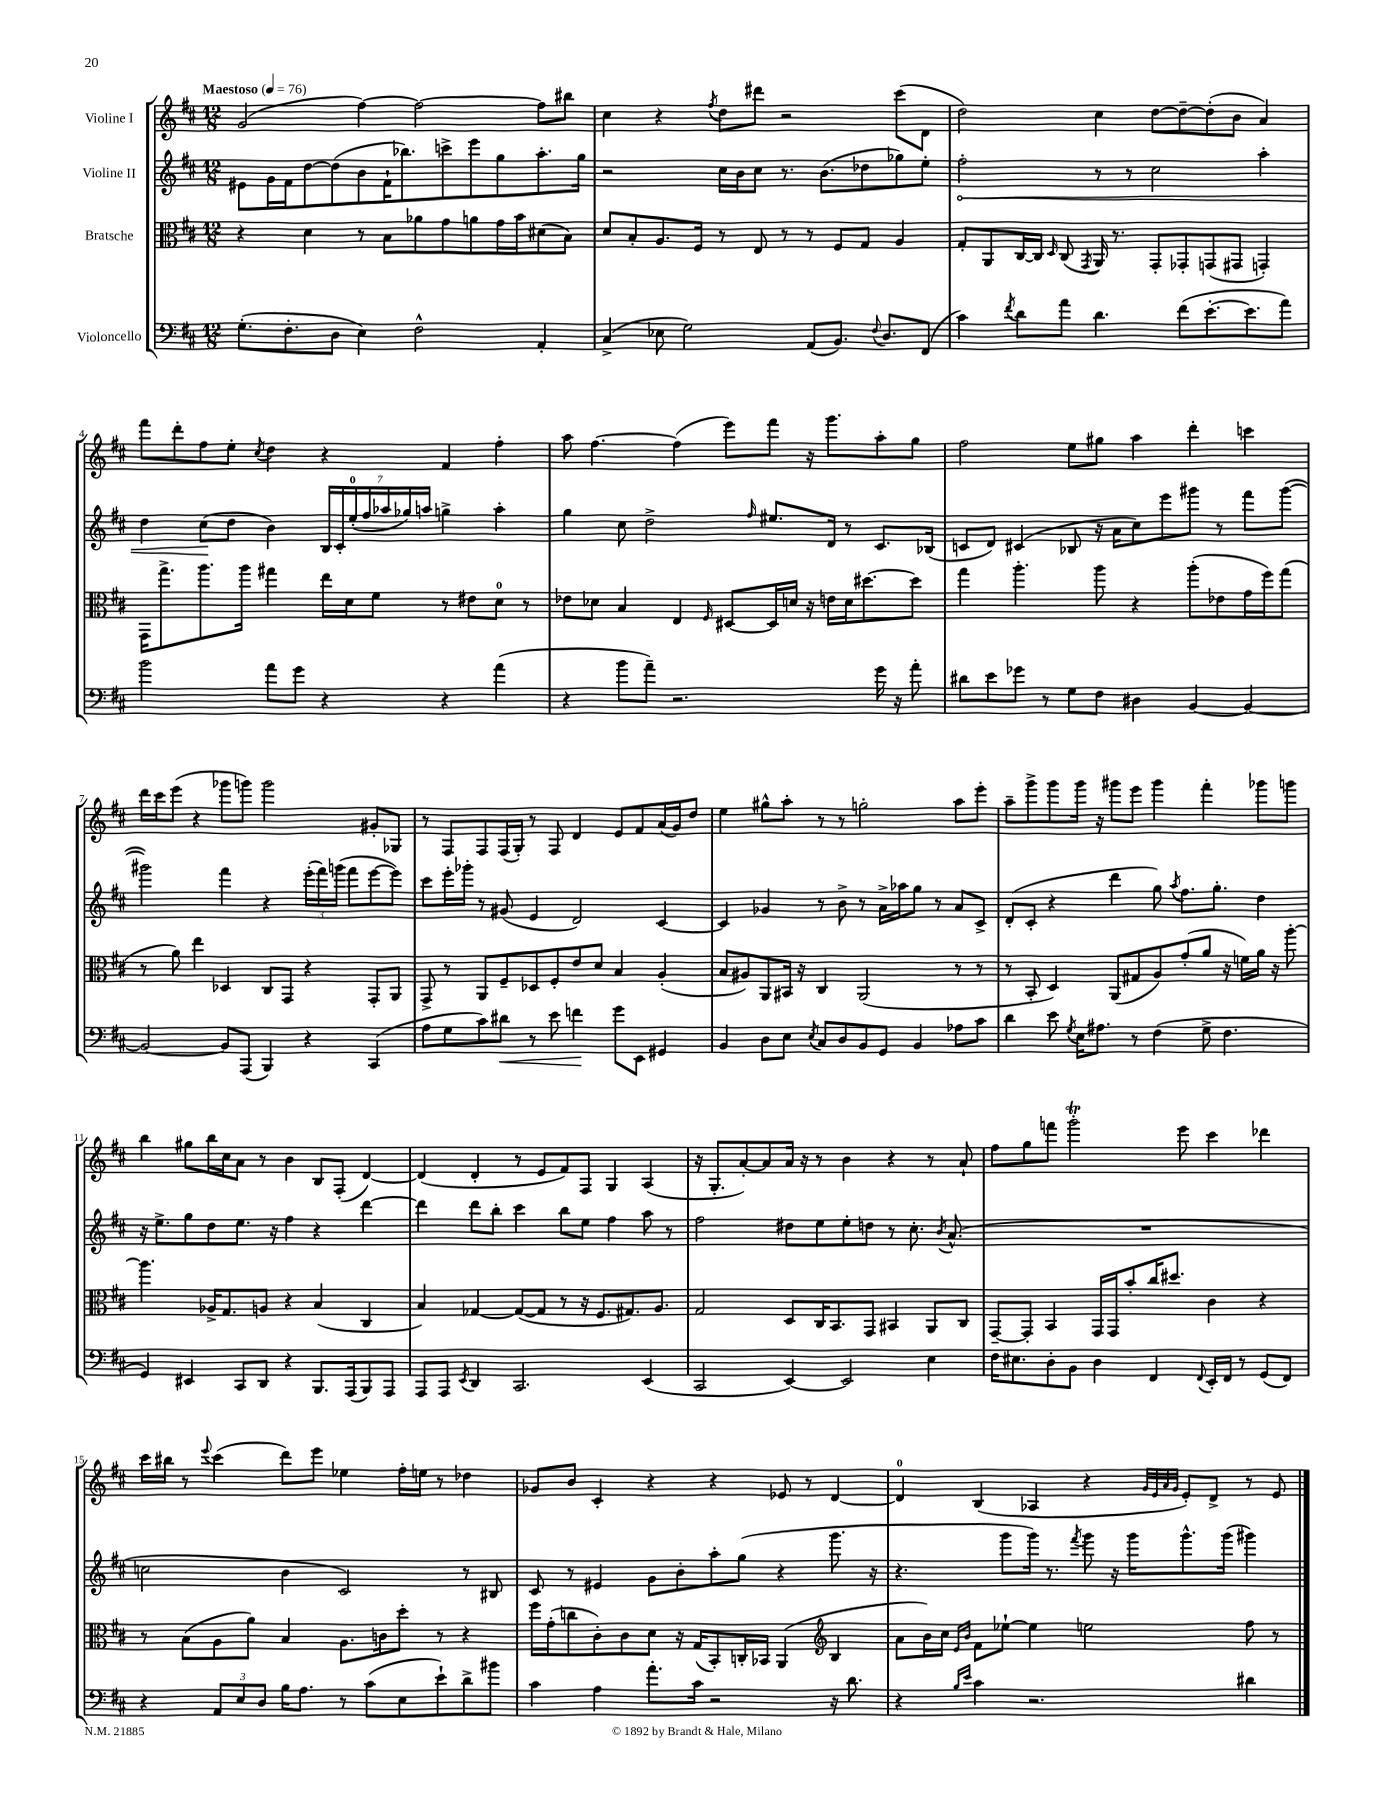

**kern	**kern	**kern	**kern
*staff4	*staff3	*staff2	*staff1
*clefF4	*clefC3	*clefG2	*clefG2
*k[f#c#]	*k[f#c#]	*k[f#c#]	*k[f#c#]
*M12/8	*M12/8	*M12/8	*M12/8
*MM76	*MM76	*MM76	*MM76
(8.G'\L	4r	8e#\L	(2g/
.	.	16g\L	.
8.F#'\	.	16f#\J	.
.	4d\	[8dd\	.
8D\J	.	(8dd\]	.
4E\)	8r	8b\	[4ff#\)
.	8B\L	16f#`\K	.
.	.	8.bb-\)	.
2F#^^\	8a-\	.	2ff#\_
.	8g\	8ccc^\	.
.	8a\	8eee\	.
.	16g\L	8gg\	.
.	16b\J	.	.
4AA'/	(8d#\	8.aa'\	8ff#\]L
.	8B\J)	.	8bb#\J
.	.	16gg\Jk	.
=	=	=	=
(4C#^/	8d/L	2r	4cc#\
.	8B'/	.	.
8E-\	8.A/	.	4r
2G\)	.	.	.
.	16F#/Jk	.	.
.	.	.	8qff#/
.	8r	16cc#\LL	8dd\L
.	.	16b\J	.
.	8E/	8cc#\J	8ddd#\J
.	8r	8.r	2r
(8AA/L	8r	.	.
.	.	(8.b\L	.
8.BB/J)	8F#/L	.	.
.	8G/J	8dd-\	.
8qqF#/	.	.	.
8.D/L	.	.	.
.	4A/	8gg-\)	(8ccc#\L
(8FF#/J	.	8ee'\J	8d\J
=	=	=	=
4c#\)	8G'/L	2ff#'\	2dd\)
.	8AA/	.	.
8qf#/	.	.	.
8d\L	[16C#/L	.	.
.	16C#/]JJ	.	.
.	16qqD/	.	.
8a\J	(8C#/	.	.
.	8qGG/	.	.
4.d\	16AA/)	8r	4cc#\
.	8.r	.	.
.	.	8r	.
.	8GG'/L	2cc#\	[8dd\L
(8f#\L	8GG-'/	.	8dd~\_
[8.e'\	(8GG/	.	(8dd'\]
.	8GG#/J	.	8b\J
8.e\]	.	.	.
.	4GG'/)	4aa'\	4a/)
8a\J)	.	.	.
=	=	=	=
2b\	16GG\LK	4dd\	8fff#\L
.	8.gg^\	.	.
.	.	.	8ddd'\
.	8.aa\	(8cc#\L	8ff#\
.	.	8dd\J	8ee'\J
.	16aa\Jk	.	.
.	.	.	8qcc#/
8a\L	4gg#\	4b\)	4dd\
8g\J	.	.	.
4r	16ee\LL	28B/LL	4r
.	.	28c#'/	.
.	16d\J	.	.
.	.	(28ee'/	.
.	.	28ff#/	.
.	8f#\J	.	.
.	.	28aa-/	.
.	.	28gg-/)	.
.	.	28aa/JJ	.
4r	8r	4gg^\	4f#/
.	8e#\L	.	.
(4a\	8d\J	4aa'\	4ff#'\
.	8r	.	.
=	=	=	=
4r	8e-\L	4gg\	8aa\
.	8d-\J	.	[4.ff#\
8b\L	4B/	8cc#\	.
8a~\J)	.	2dd^\	.
2.r	4E/	.	(4ff#\]
.	16qqF#/	.	.
.	[8D#/L	.	8eee\L)
.	.	16qqff#/	.
.	16D#/]L	8.ee#/L	8fff#\J
.	16d/JJ	.	.
.	16r	.	16r
.	16e\LL	16d/Jk	8.ggg\L
.	16d\J	8r	.
.	[8.dd#\	.	.
16g\	.	8.c#/L	8aa'\
16r	.	.	.
8a'\	8dd#\]J	.	8gg\J
.	.	(16B-/Jk	.
=	=	=	=
8d#\L	4gg\	8c/L	2ff#\
8e\	.	8d/J)	.
8g-\J	4.aa'\	(4c#/	.
8r	.	.	.
8G\L	.	8B-/	8ee\L
8F#\J	8aa\	16r	8gg#\J
.	.	16a\LK	.
4D#\	4r	8cc#\)	4aa\
.	.	8eee\	.
[4BB/	(8aa'\L	8ggg#\J	4ddd'\
.	8e-\	8r	.
4BB/_	16g\L	8fff#\L	4ccc\
.	16ff#\J)	.	.
.	(8gg\J	([8ggg#\J	.
=	=	=	=
2BB/_	8r	2ggg#\])	16ddd\LL
.	.	.	16ccc#\J
.	8a\)	.	(8eee\J
.	4ee\	.	4r
8BB/]L	4D-/	4fff#\	8ggg-\L
(8AAA/J	.	.	8ggg\J)
4BBB/)	8C#/L	4r	2ggg\
.	8GG/J	.	.
4r	4r	(24eee'\LL	.
.	.	24fff#\)	.
.	.	(24ggg\JJ	.
.	.	8fff#\L	.
(4CC#/	8GG'/L	[8eee\	8g#'/L
.	8AA/J	8eee\]J)	8G-/J
=	=	=	=
8A\L	8GG^/	8ccc#\L	8r
8G\	8r	16eee'\L	8F#/L
.	.	16ggg-'\JJ	.
8c#\)	8AA/L	8r	8F#/
8d#\J	8F#~/	(8g#/	(16F#/L
.	.	.	16G'/JJ)
8r	8D-/	4e/	8r
8e\	8F#'/	.	8F#/
4f\	8e/	2d/)	4d/
.	8d/J	.	.
8g\L	4B/	.	8e/L
8EE\J	.	.	8f#/
4GG#/	(4A'/	[4c#/	(16a/L
.	.	.	16g/J)
.	.	.	8dd/J
=	=	=	=
4BB/	8B/L	4c#/]	4ee\
.	8A#/)	.	.
8D\L	8AA/	4g-/	8gg#^^\L
8E\J	16BB#/Jk	.	8aa'\J
.	16r	.	.
8qE/	.	.	.
8C#/L	4C#/	8r	8r
8D/	.	8b^\	8r
8BB/	(2AA/	8r	2gg'\
8GG/J	.	16a^\LL	.
.	.	16aa-\J	.
4BB/	.	8gg\J	.
.	.	8r	.
8A-\L	8r	8a/L	8aa\L
8c#\J	8r	8c#^/J	8eee'\J
=	=	=	=
4d\	8r	(8d'/L	8aa~\L
.	8BB'/	8c#'/J	8ggg^\
8e\	4D/)	4r	8ggg\
8qG/	.	.	.
16E\LK	.	.	16ggg\Jk
8.A#\J	.	.	16r
.	(8AA/L	4ddd\	8ggg#\L
8r	8G#/	.	8eee\J
(4F#\	8A/)	8gg\)	4ggg#\
.	.	8qaa/	.
.	(8g'/	8.ff#\L	.
8G^\	8a/J	.	4fff#'\
.	.	8.gg'\J	.
4.F#\	16r	.	.
.	16f\LL)	.	.
.	16a\JJ	4dd\	8ggg-\L
.	16r	.	.
.	[8aa'\	.	8ggg\J
=	=	=	=
4GG/)	4.aa\]	16r	4bb\
.	.	8.ee^\L	.
4EE#/	.	8gg\	8gg#\L
.	16A-^/LK	8dd\	16bb\L
.	8.G/	.	16cc#\J
8CC#/L	.	8.ee\J	8a\J
8DD/J	8A/J	.	8r
.	.	16r	.
4r	4r	4ff#\	4b\
8.BBB/L	(4B/	4r	8B/L
.	.	.	(8F#'/J
(16AAA/k	.	.	.
8BBB/)	4C#/	[4ddd\	[4d/)
8AAA/J	.	.	.
=	=	=	=
8AAA/L	4B/)	4ddd\]	(4d/]
8AAA/J	.	.	.
8qEE/	.	.	.
4DD/	[4G-/	8ddd\L	4d'/
.	.	8bb'\J	.
2.CC#/	(8G-/_L	4ccc#\	8r
.	8G-/]J	.	8e/L
.	8r	8bb\L	8f#/)
.	16r	8ee\J	8F#/J
.	8.F#/L	.	.
.	.	4ff#\	4G/
.	8.G#/)	.	.
(4EE/	.	8aa\	(4A/
.	8.A/J	.	.
.	.	8r	.
=	=	=	=
2CC#/	2G/	2ff#\	16r
.	.	.	8.G'/L
.	.	.	[8a'/)
.	.	.	8a/]
[4EE/)	8D/L	8dd#\L	16a/Jk
.	.	.	16r
.	16C#/K	8ee\	8r
.	8.BB/	.	.
2EE/]	.	8ee'\	4b\
.	8GG/J	8dd\J	.
.	4BB#/	8r	4r
.	.	8.cc#'\	.
4E\	8AA/L	.	8r
.	.	8qb/	.
.	.	(8.a^^/	.
.	8C#/J	.	8a`/
=	=	=	=
16F#\LK	[8GG~/L	1.r	8ff#\L
8.E#\	.	.	.
.	8GG'/]J	.	8gg\
8D'\	4BB/	.	8fff\J
8BB\J	.	.	2ggg'\
4D\	16GG/LL	.	.
.	16GG/J	.	.
.	8b'/	.	.
4FF#/	16cc#/K	.	.
.	8.dd#/J	.	.
.	.	.	8eee\
8qqFF#/	.	.	.
16EE'/LL	4c#\	.	4ccc#\
16FF#/JJ	.	.	.
8r	.	.	.
(8GG/L	4r	.	4ddd-\
8FF#/J)	.	.	.
=	=	=	=
4r	8r	2cc\	16ccc#\LL
.	.	.	16bb#\JJ
.	(8B\L	.	8r
.	.	.	8qqeee/
12AA/L	8A\	.	(4ccc#\
12E/	.	.	.
.	8a\J)	.	.
12D/J	.	.	.
16B\LK	4B/	4b\	8ddd\L)
8.A\J	.	.	.
.	.	.	8eee\J
8r	8.A\L	2c#/)	4ee-\
(8c#\L	.	.	.
.	16c\k	.	.
8E\	8dd'\J	.	16ff#'\LL
.	.	.	16ee\JJ
8e`\)	8r	.	8r
8d^\	4r	8r	4dd-\
8b#\J	.	8B#/	.
=	=	=	=
4c#\	16ff#\LL	8c#/	8g-/L
.	(16g'\J	.	.
.	8cc\	8r	8b/J
4A\	8c#'\)	4e#/	4c#'/
.	8c#\	.	.
8.a'\L	8d\J	8g\L	4r
.	16r	8b'\	.
16c#\Jk	(16G/LK	.	.
2r	8BB'/)	8aa'\	4r
.	16C'/L	(8gg\J	.
.	16BB-/JJ	.	.
.	(4AA/	4r	8e-/
.	.	.	8r
*	*clefG2	*	*
16r	4B/	8.ggg\	[4d/
8.d\	.	.	.
.	.	16r	.
=	=	=	=
4r	8a\L	4.r	4d/]
.	16b\L)	.	.
.	16cc#\JJ	.	.
16qqB/LL	16qqe/LL	.	.
16qqe/JJ	16qqb/JJ	.	.
4c#\	8f#\L	.	(4B/
.	[8ee-`\J	8ggg\L	.
2.r	4ee-\]	16ggg\Jk)	4A-/
.	.	8.r	.
.	.	8qfff#/	.
.	2ee\	8ggg\	4r
.	.	16r	.
.	.	16ggg\LK	.
.	.	.	32qqg/LLL
.	.	.	32qqe/
.	.	.	32qqa/
.	.	.	32qqg/JJJ
.	.	8.ggg^^\	8e'/L)
.	.	.	8d^/J
.	.	(16ggg\Jk	.
4d#\	8ff#\	4ggg#\)	8r
.	8r	.	8e/
==	==	==	==
*-	*-	*-	*-
